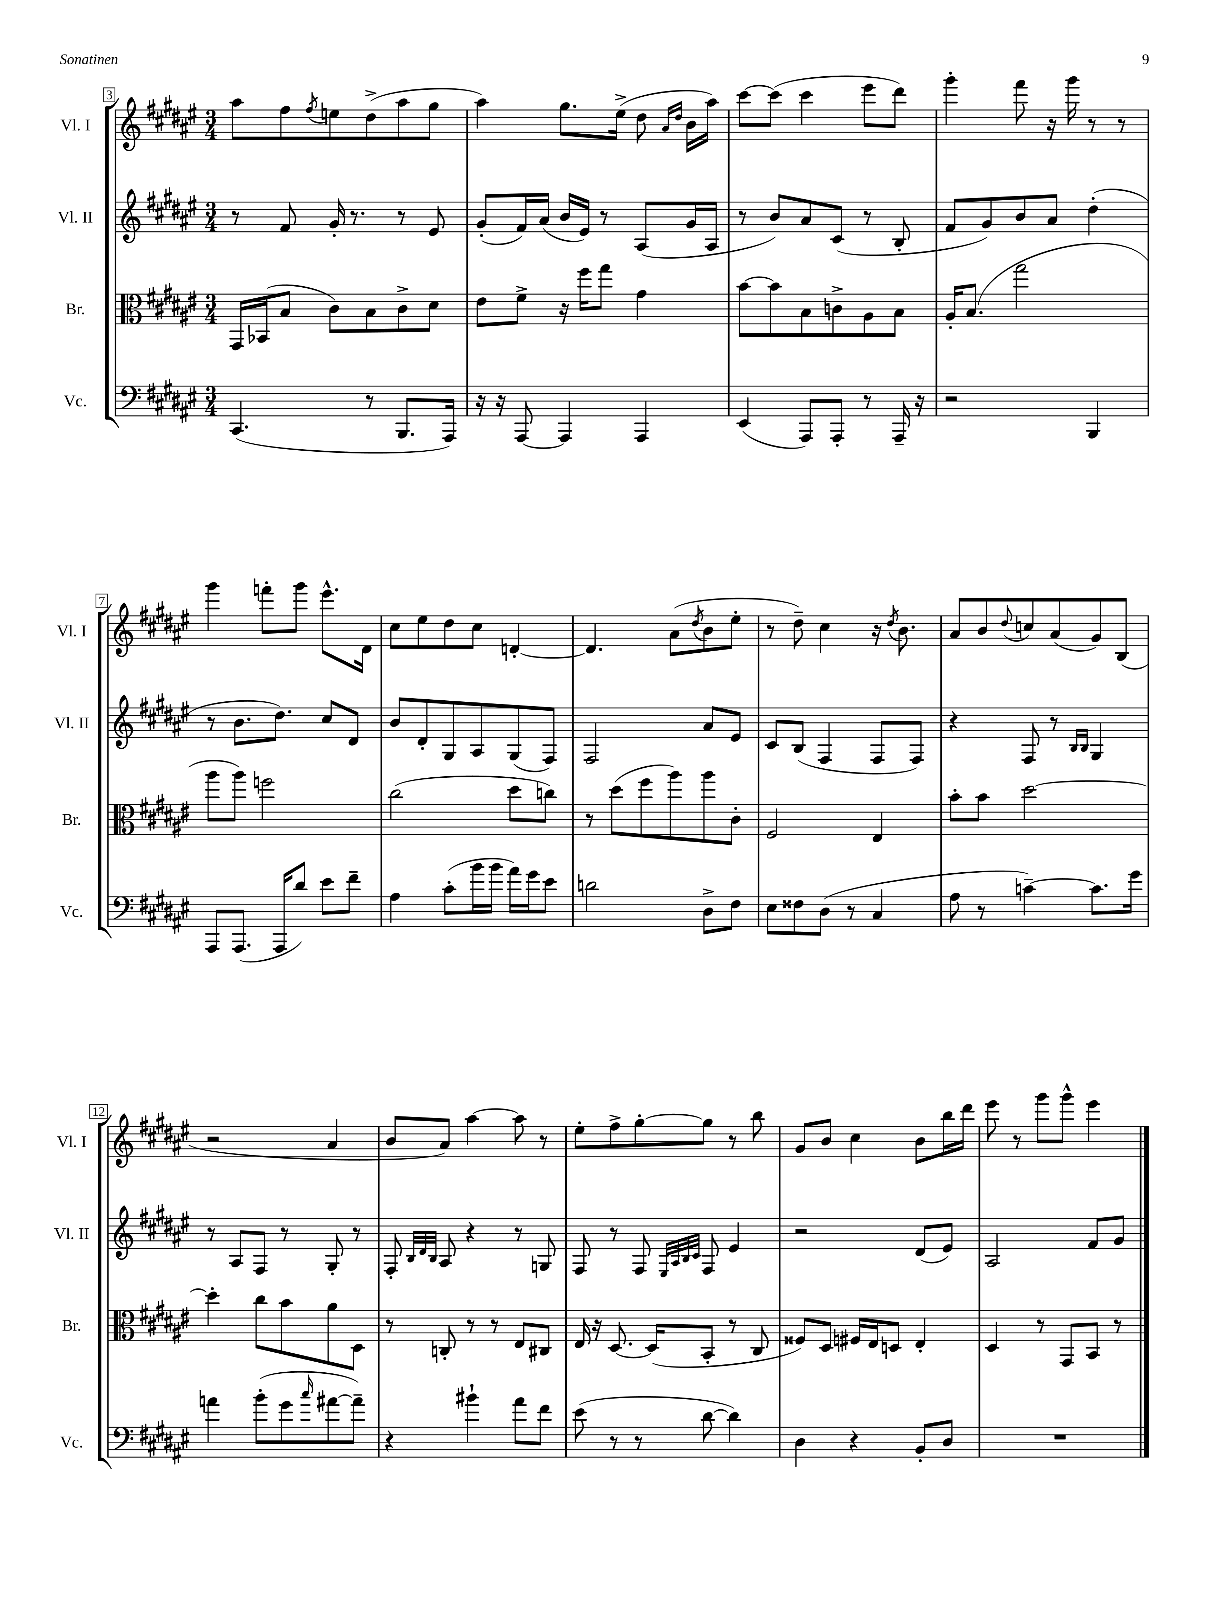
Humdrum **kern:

**kern	**kern	**kern	**kern
*staff4	*staff3	*staff2	*staff1
*clefF4	*clefC3	*clefG2	*clefG2
*k[f#c#g#d#a#e#]	*k[f#c#g#d#a#e#]	*k[f#c#g#d#a#e#]	*k[f#c#g#d#a#e#]
*M3/4	*M3/4	*M3/4	*M3/4
(4.CC#	16GG#	8r	8aa#
.	(16BB-	.	.
.	8B	8f#	8ff#
.	.	.	8qff#
.	8c#)	16g#'	8ee
.	.	8.r	.
8r	8B	.	(8dd#^
8.BBB	8c#^	8r	8aa#
.	8d#	8e#	8gg#
16AAA#)	.	.	.
=	=	=	=
16r	8e#	(8g#'	4aa#)
16r	.	.	.
[8AAA#	8f#^	16f#)	.
.	.	(16a#	.
4AAA#]	16r	16b	8.gg#
.	16ff#	16e#)	.
.	8gg#	8r	.
.	.	.	(16ee#^
4AAA#	4g#	(8A#	8dd#
.	.	.	16qqa#
.	.	.	16qqdd#
.	.	16g#	16b
.	.	16A#	16aa#)
=	=	=	=
(4EE#	[8b	8r	[8ccc#
.	8b]	8b)	(8ccc#]
8AAA#)	8B	8a#	4ccc#
8AAA#'	8c^	(8c#	.
8r	8A#	8r	8eee#
16AAA#~	8B	8B'	8ddd#)
16r	.	.	.
=	=	=	=
2r	16A#'	8f#	4ggg#'
.	(8.B	.	.
.	.	8g#)	.
.	2gg#	8b	8fff#
.	.	8a#	16r
.	.	.	16ggg#
4BBB	.	(4dd#'	8r
.	.	.	8r
=	=	=	=
8AAA#	8aa#	8r	4ggg#
(8.AAA#	8aa#)	8.b	.
.	2ff	.	8fff'
16AAA#	.	8.dd#)	.
8d#)	.	.	8ggg#
8e#	.	8cc#	8.eee#^^
8f#~	.	8d#	.
.	.	.	16d#
=	=	=	=
4A#	(2cc#	8b	8cc#
.	.	8d#'	8ee#
(8c#'	.	8G#	8dd#
16b	.	8A#	8cc#
16b	.	.	.
16a#)	8dd#	(8G#	[4d'
16g#	.	.	.
8e#	8cc)	8F#)	.
=	=	=	=
2d	8r	2F#	4.d]
.	(8dd#	.	.
.	8ff#	.	.
.	8aa#)	.	(8a#
.	.	.	8qdd#
8D#^	8aa#	8a#	8b
8F#	8c#'	8e#	8ee#'
=	=	=	=
8E#	2F#	8c#	8r
8F##	.	(8B	8dd#~)
(8D#	.	4F#	4cc#
8r	.	.	.
4C#	4E#	8F#	16r
.	.	.	8qdd#
.	.	.	8.b
.	.	8F#)	.
=	=	=	=
8A#	8b'	4r	8a#
8r	8b	.	8b
.	.	.	8qqdd#
[4c~)	[2dd#	8F#	8cc
.	.	8r	(8a#
.	.	16qqB	.
.	.	16qqB	.
8.c]	.	4G#	8g#)
.	.	.	(8B
16g#	.	.	.
=	=	=	=
4a	4dd#']	8r	2r
.	.	8A#	.
(8b'	8cc#	8F#	.
8g#	8b	8r	.
16qqcc#	.	.	.
[8a#	8a#	8G#'	4a#
8a#~])	8D#	8r	.
=	=	=	=
4r	8r	8F#'	8b
.	.	32qqB	.
.	.	32qqd#	.
.	.	32qqB	.
.	8C'	8A#	8a#)
4b#`	8r	4r	[4aa#
.	8r	.	.
8a#	8E#	8r	8aa#]
8f#	8C#	8G	8r
=	=	=	=
(8e#	16E#	8F#	8ee#'
.	16r	.	.
8r	[8.D#	8r	8ff#^
8r	.	8F#	[8gg#'
.	(16D#]	.	.
.	.	32qqE#	.
.	.	32qqA#	.
.	.	32qqB	.
.	.	32qqc#	.
[8d#	8BB'	8F#	8gg#]
4d#])	8r	4e#	8r
.	8C#	.	8bb
=	=	=	=
4D#	8F##)	2r	8g#
.	8D#	.	8b
4r	16F#	.	4cc#
.	16E#	.	.
.	8D	.	.
8BB'	4E#'	(8d#	8b
8D#	.	8e#)	16bb
.	.	.	16ddd#
=	=	=	=
2.r	4D#	2A#	8eee#
.	.	.	8r
.	8r	.	8ggg#
.	8GG#	.	8ggg#^^
.	8BB	8f#	4eee#
.	8r	8g#	.
==	==	==	==
*-	*-	*-	*-
